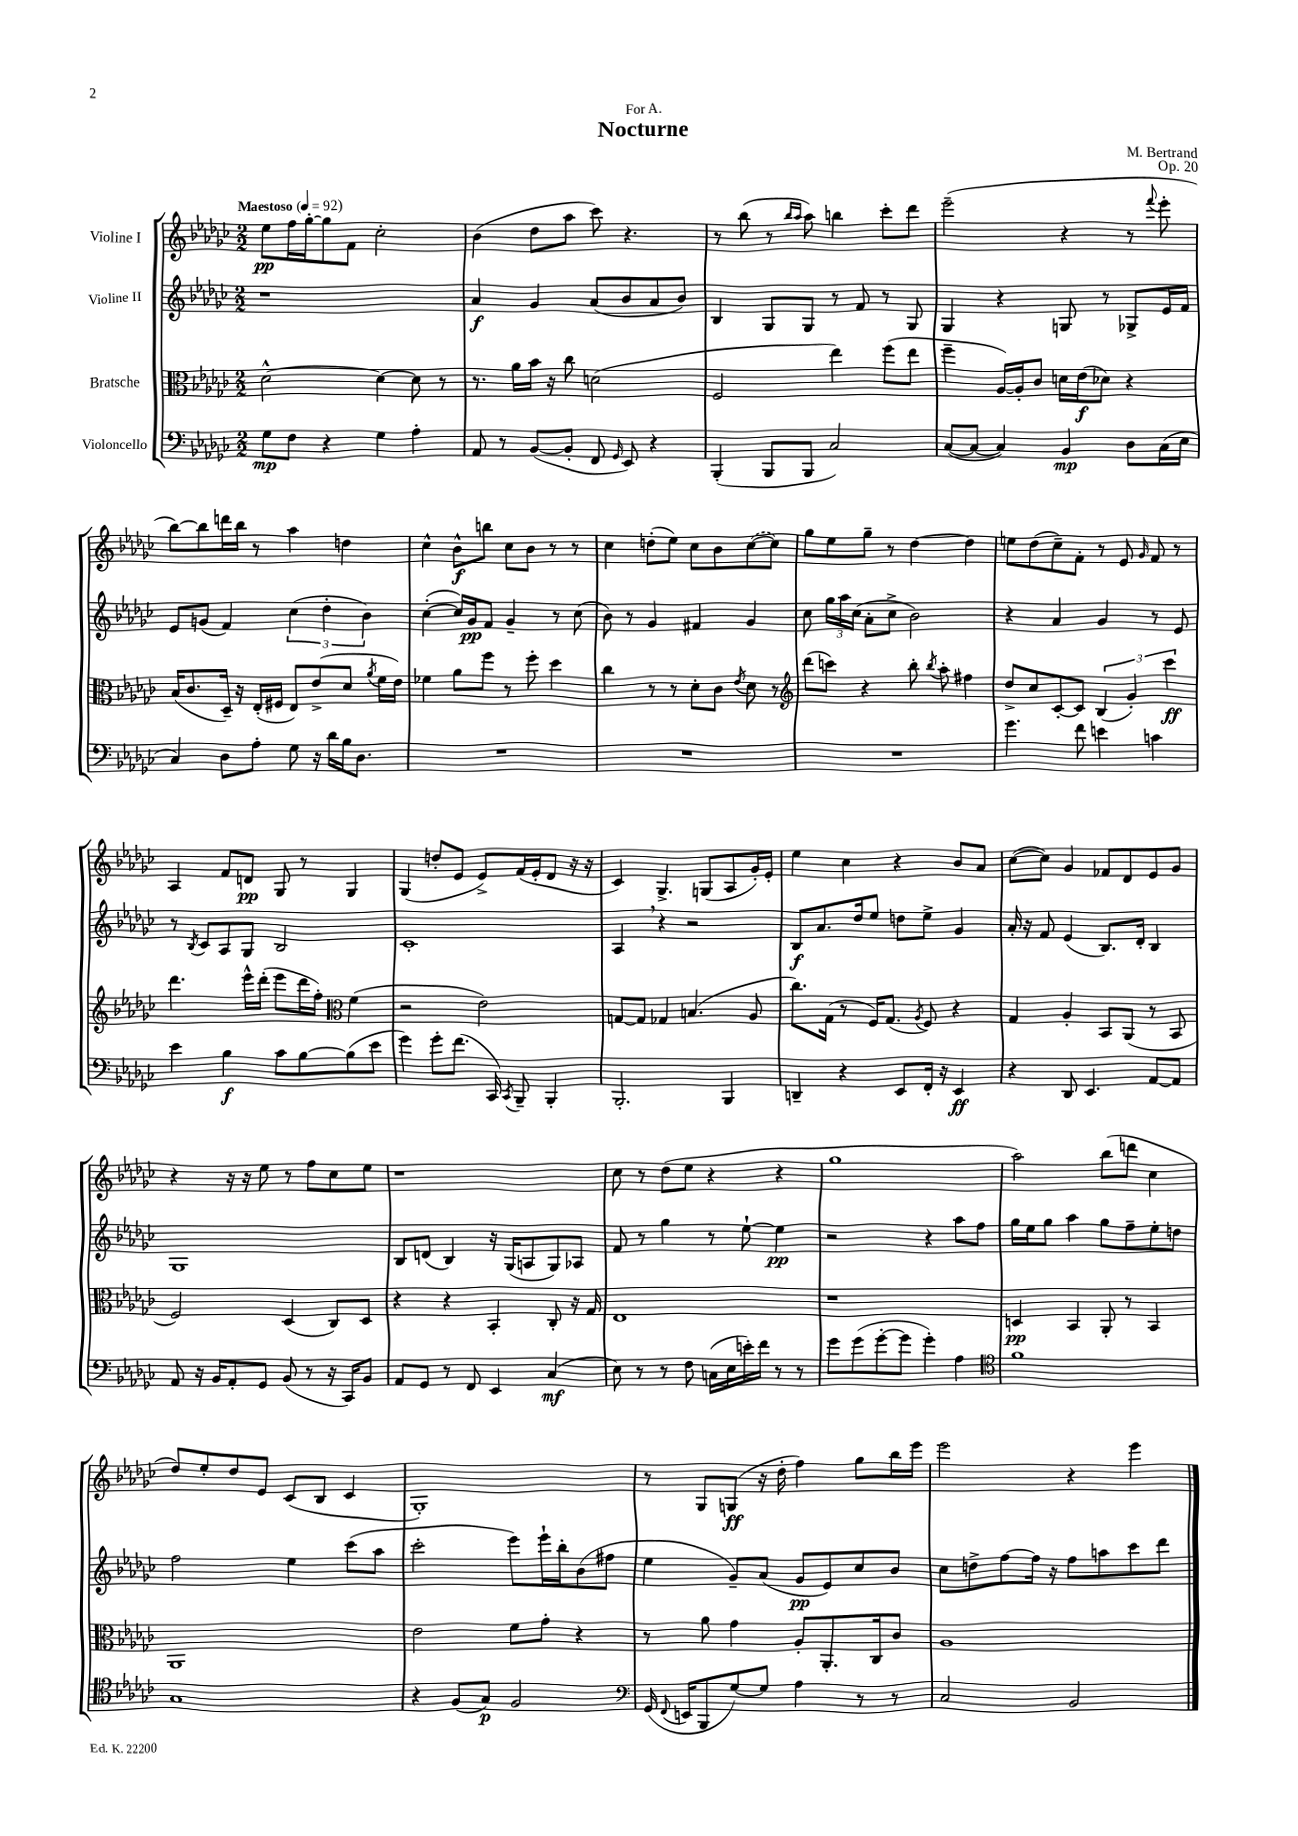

**kern	**kern	**kern	**kern
*staff4	*staff3	*staff2	*staff1
*clefF4	*clefC3	*clefG2	*clefG2
*k[b-e-a-d-g-c-]	*k[b-e-a-d-g-c-]	*k[b-e-a-d-g-c-]	*k[b-e-a-d-g-c-]
*M2/2	*M2/2	*M2/2	*M2/2
*MM92	*MM92	*MM92	*MM92
8G-\L	[2d-^^\	1r	8ee-\L
8F\J	.	.	16ff\L
.	.	.	[16gg-'\J
4r	.	.	8gg-\]
.	.	.	8f\J
4G-\	4d-\_	.	2cc-'\
4A-'\	8d-\]	.	.
.	8r	.	.
=	=	=	=
8AA-/	8.r	4a-/	(4b-\
8r	.	.	.
.	16a-\LL	.	.
([8BB-/L	16b-\JJ	4g-/	8dd-\L
.	16r	.	.
8BB-'/]J	8cc-\	.	8aa-\J
8FF/	(2d\	(8a-/L	8ccc-\)
16qqGG-/	.	.	.
8EE-/)	.	8b-/	4.r
4r	.	8a-/	.
.	.	8b-/J)	.
=	=	=	=
(4BBB-'/	2F/	4B-/	8r
.	.	.	(8bb-\
8BBB-/L	.	8G-/L	8r
.	.	.	16qqbb-/LL
.	.	.	16qqaa-/JJ
8BBB-/J	.	8G-/J	8aa-\)
2C-/)	4ee-\)	8r	4bb\
.	.	8f/	.
.	(8ff\L	8r	8ccc-'\L
.	8ee-\J	8G-/	8ddd-\J
=	=	=	=
([8C-/L	4ff~\	4G-/	(2eee-~\
8C-/_J	.	.	.
4C-/])	[16A-/LL)	4r	.
.	16A-'/]J	.	.
.	8c-/J	.	.
4BB-/	16d\LL	8G/	4r
.	(16e-\J	.	.
.	8d-\J)	8r	.
8D-\L	4r	8G-^/L	8r
.	.	.	8qqfff/
(16C-\L	.	16e-/L	8eee-'\
16E-\JJ	.	16f/JJ	.
=	=	=	=
4C-/)	(16B-/LK	8e-/L	[8bb-\L)
.	8.c-/	.	.
.	.	(8g/J	8bb-\]
8D-\L	16D-~/Jk)	4f/)	16ddd\L
.	16r	.	16bb-\JJ
8A-'\J	(16E-'/LL	.	8r
.	16F#/JJ	.	.
8G-\	8E-/L)	(6cc-\	4aa-\
16r	(8e-^/	.	.
.	.	6dd-'\	.
16d-\LL	.	.	.
16B-\J	8d-/J	.	4dd\
8.D-\J	.	.	.
.	.	6b-\)	.
.	8qa-/	.	.
.	16f\LL	.	.
.	16e-\JJ)	.	.
=	=	=	=
1r	4f-\	([4cc-'\	4cc-^^\
.	8a-\L	16cc-/]LL)	8b-^^\L
.	.	16g-/J	.
.	8ff\J	8f/J	8bb\J
.	8r	4g-~/	8cc-\L
.	8ff'\	.	8b-\J
.	4dd-\	8r	8r
.	.	(8cc-\	8r
=	=	=	=
1r	4cc-\	8b-\)	4cc-\
.	.	8r	.
.	8r	4g-/	(8dd'\L
.	8r	.	8ee-\J)
.	8d-'\L	4f#/	8cc-\L
.	8c-\J	.	8b-\
.	8qe-/	.	.
.	8d-\	4g-/	([8cc-\
.	8r	.	8cc-\]J)
=	=	=	=
*	*clefG2	*	*
1r	(8ddd-\L	8cc-\	8gg-\L
.	8ccc\J)	24gg-\LL	8ee-\
.	.	24aa-\	.
.	.	(24cc-\JJ	.
.	4r	8a-'\L	8gg-~\J
.	.	8cc-^\J	8r
.	8bb-'\	2b-\)	[4dd-\
.	8qbb-/	.	.
.	8aa-'\	.	.
.	4ff#\	.	4dd-\]
=	=	=	=
4.g-\	8dd-^/L	4r	8ee\L
.	8cc-/	.	(8dd-\
.	[8c-'/	4a-/	8cc-~\)
8f\	8c-/]J	.	8f'\J
4e\	(6B-/	4g-/	8r
.	.	.	8e-/
.	6g-'/)	.	.
.	.	.	16qqg-/
4c\	.	8r	8f/
.	6ccc-\	.	.
.	.	8e-/	8r
=	=	=	=
4e-\	4.ddd-\	8r	4A-/
.	.	8qB-/	.
.	.	8c-/L	.
4B-\	.	8A-/	8f/L
.	16eee-^^\LL	8G-/J	8d/J
.	(16ddd-'\JJ	.	.
8c-\L	8eee-\L	2B-/	8G-/
[8B-\	16ddd-\L	.	8r
.	16ff'\JJ)	.	.
*	*clefC3	*	*
(8B-\]	(4f\	.	4G-/
8e-\J	.	.	.
=	=	=	=
4g-\)	2r	1c-'	(4G-/
8g-'\L	.	.	8dd'/L
(8.f\J	.	.	8e-/J
.	2e-\)	.	8e-^/L)
16CC-/)	.	.	.
8qCC-/	.	.	.
8BBB-~/	.	.	(16f/L
.	.	.	16e-'/J
4BBB-'/	.	.	8d-/J
.	.	.	16r
.	.	.	16r
=	=	=	=
2.BBB-'/	[8G/L	4A-/	4c-/)
.	8G/]J	.	.
.	4G-/	4r	4.G-^/
.	(4.B/	2r	.
.	.	.	(8G/L
4BBB-/	.	.	8A-/
.	8A-/	.	16g-'/L)
.	.	.	16e-'/JJ
=	=	=	=
4DD~/	8.cc-\L)	8B-/L	4ee-\
.	.	8.a-/	.
.	(16G-\Jk	.	.
4r	8r	.	4cc-\
.	.	16dd-/k	.
.	16F/LK)	8ee-/J	.
.	(8.G-/J	.	.
8EE-/L	.	8dd\L	4r
.	8qA-/	.	.
16FF'/Jk	8F/)	8ee-^\J	.
16r	.	.	.
4EE-/	4r	4g-/	8b-/L
.	.	.	8a-/J
=	=	=	=
4r	4G-/	16a-'/	([8cc-\L
.	.	16r	.
.	.	8f/	8cc-\]J)
8DD-/	4A-'/	(4e-/	4g-/
4.EE-/	.	.	.
.	8BB-/L	8.B-/L)	8f-/L
.	(8AA-/J	.	8d-/
.	.	16d-'/Jk	.
[8AA-/L	8r	4B-/	8e-/
8AA-/]J	8BB-/	.	8g-/J
=	=	=	=
8AA-/	2F/)	1G-	4r
16r	.	.	.
16BB-/LK	.	.	.
8AA-'/	.	.	16r
.	.	.	16r
8GG-/J	.	.	8ee-\
(8BB-/	(4D-/	.	8r
8r	.	.	8ff\L
16r	8C-/L)	.	8cc-\
16CC-/LK)	.	.	.
8BB-/J	8D-/J	.	8ee-\J
=	=	=	=
8AA-/L	4r	8B-/L	1r
8GG-/J	.	(8d/J	.
8r	4r	4B-/)	.
8FF/	.	.	.
4EE-/	4BB-'/	16r	.
.	.	(16G-/LK	.
.	.	8A/	.
(4C-/	8C-'/	8G-/)	.
.	16r	8A-/J	.
.	16G-/	.	.
=	=	=	=
8E-\)	1E-	8f/	8cc-\
8r	.	8r	8r
8r	.	4gg-\	(8dd-\L
8F\	.	.	8ee-\J
(16C\LL	.	8r	4r
16E-\	.	.	.
16e'\)	.	[8ee-`\	.
16f\JJ	.	.	.
8r	.	4ee-\]	4r
8r	.	.	.
=	=	=	=
8g-\L	1r	2r	1gg-
(8g-\	.	.	.
[8g-'\	.	.	.
8g-\]J	.	.	.
4g-'\)	.	4r	.
4A-\	.	8aa-\L	.
.	.	8ff\J	.
=	=	=	=
*clefC4	*	*	*
1f	4D/	16gg-\LL	2aa-\)
.	.	16ee-\J	.
.	.	8gg-\J	.
.	4BB-/	4aa-\	.
.	8AA-'/	8gg-\L	(8bb-\L
.	8r	8ff~\	8ddd\J
.	4BB-/	8ee-'\	4cc-\
.	.	8dd\J	.
=	=	=	=
1G-	1AA-	2ff\	8dd-/L)
.	.	.	8ee-'/
.	.	.	8dd-/
.	.	.	8e-/J
.	.	4ee-\	(8c-/L
.	.	.	8B-/J
.	.	(8ccc-\L	4c-/
.	.	8aa-\J	.
=	=	=	=
4r	2e-\	2ccc-'\	1G-')
(8F/L	.	.	.
8G-/J)	.	.	.
2F/	8f\L	8eee-\L)	.
.	8g-'\J	16eee-`\L	.
.	.	16bb-'\J	.
.	4r	(8b-\	.
.	.	8ff#\J	.
=	=	=	=
*clefF4	*	*	*
(16GG-/	8r	4ee-\	8r
8qqFF/	.	.	.
16EE/LK	.	.	.
8BBB-/	8a-\	.	8G-/L
[8G-/)	4g-\	8g-~/L)	(8G/J
8G-/]J	.	(8a-/J	16r
.	.	.	16dd-'\
4A-\	8A-'/L	8g-/L	4ff\)
.	8.AA-'/	8e-/)	.
8r	.	8cc-/	8gg-\L
.	16C-/k	.	.
8r	8c-/J	8b-/J	16bb-\L
.	.	.	16eee-\JJ
=	=	=	=
2C-/	1A-	8cc-\L	2eee-\
.	.	8dd^\	.
.	.	[8ff\	.
.	.	16ff\]Jk	.
.	.	16r	.
2BB-/	.	8ff\L	4r
.	.	8aa\	.
.	.	8ccc-\	4eee-\
.	.	8ddd-\J	.
==	==	==	==
*-	*-	*-	*-
